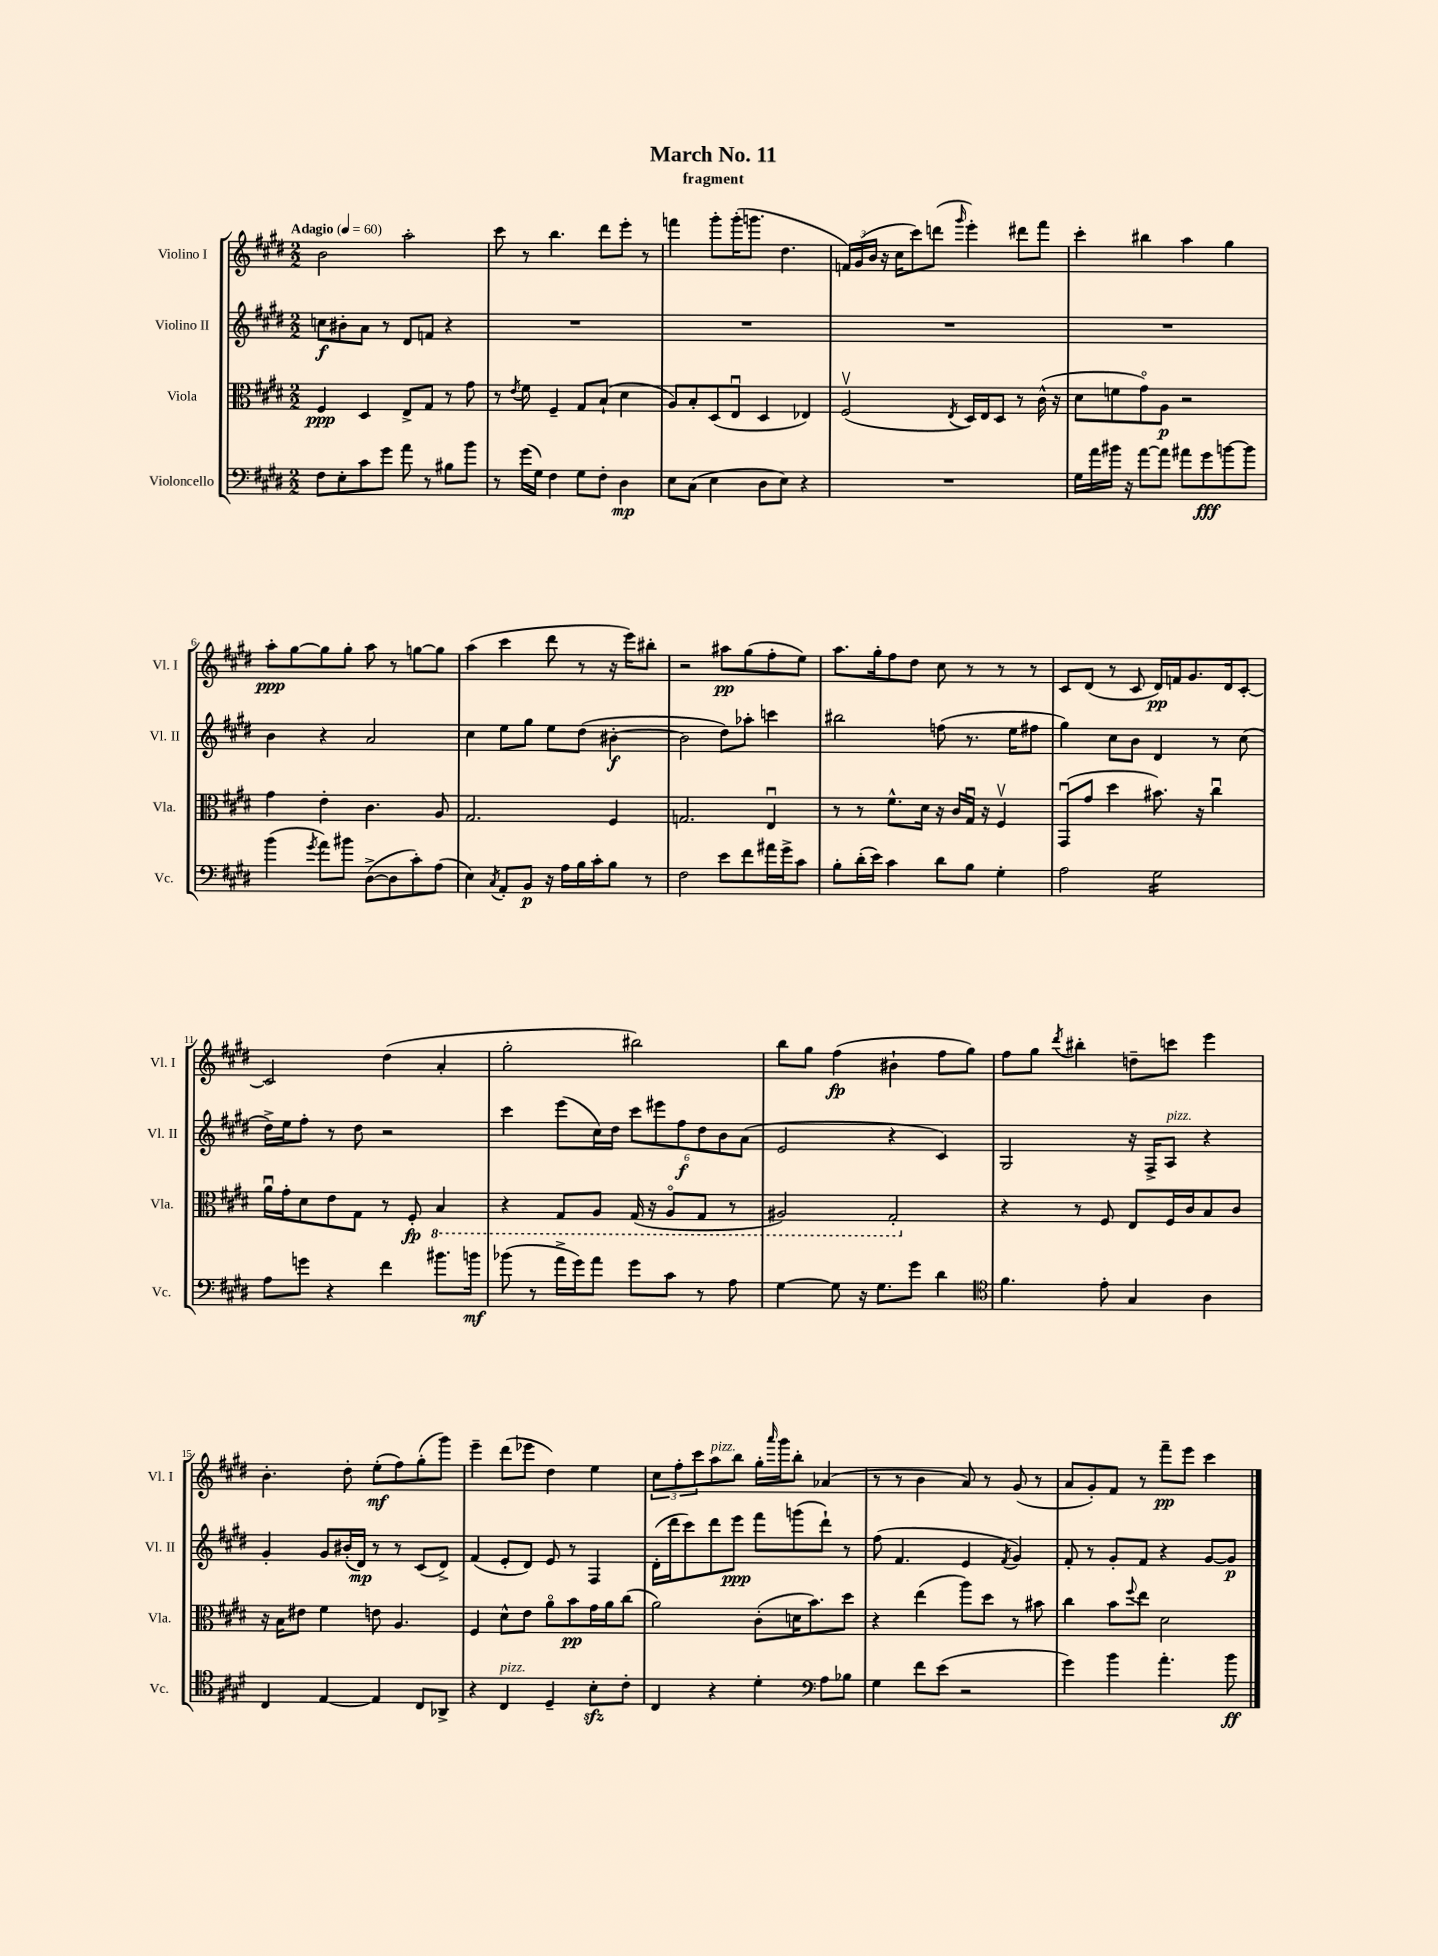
\header { title = "March No. 11" subtitle = "fragment" }
<<
\new StaffGroup <<
\new Staff = "s0" \with { instrumentName = "Violino I" shortInstrumentName = "Vl. I" } {
    \clef treble \key e \major \numericTimeSignature \time 2/2 \tempo "Adagio" 4 = 60
    b'2 a''2-. |
    cis'''8 r8 b''4. dis'''8 e'''8-. r8 |
    f'''4 gis'''8-. gis'''16-.( g'''8. dis''4. |
    \tuplet 3/2 { f'16) gis'16( b'16 } r16 cis''16 cis'''8) d'''8( \grace { gis'''16 } e'''4-.) dis'''8 fis'''8 |
    cis'''4-. bis''4 a''4 gis''4 |
    a''8-.\ppp gis''8~ gis''8 gis''8-. a''8 r8 g''8~ g''8 |
    a''4( cis'''4 dis'''8 r8 r16 e'''16) bis''8-. |
    r2 ais''8\pp gis''8( fis''8-. e''8) |
    a''8. gis''16-. fis''8 dis''8 cis''8 r8 r8 r8 |
    cis'8 dis'8( r8 cis'8 dis'16\pp) f'16 gis'8. dis'16 cis'8~-. |
    cis'2 dis''4( a'4-. |
    gis''2-. bis''2) |
    b''8 gis''8 fis''4\fp( bis'4-! fis''8 gis''8) |
    fis''8 gis''8 \acciaccatura { dis'''8 } bis''4-. d''8-- c'''8 e'''4 |
    b'4.-. dis''8-. e''8-.\mf( fis''8) gis''8-.( gis'''8) |
    e'''4-- dis'''8( ees'''8 dis''4) e''4 |
    \tuplet 3/2 { cis''8 fis''8-. cis'''8 } a''8^\markup { \italic "pizz." } b''8 gis''16-. \grace { a'''16 } gis'''16 b''8-. aes'4( |
    r8 r8 b'4 a'8) r8 gis'8( r8 |
    a'8 gis'8-.) fis'8 r8 fis'''8--\pp e'''8 cis'''4 \bar "|." |
}
\new Staff = "s1" \with { instrumentName = "Violino II" shortInstrumentName = "Vl. II" } {
    \clef treble \key e \major \numericTimeSignature \time 2/2
    c''8\f bis'8-. a'8 r8 dis'8 f'8 r4 |
    R1 |
    R1 |
    R1 |
    R1 |
    b'4 r4 a'2 |
    cis''4 e''8 gis''8 e''8 dis''8( bis'4~-.\f |
    bis'2 dis''8) aes''8-. c'''4 |
    bis''2 f''8( r8. e''16 fis''8 |
    gis''4) cis''8 b'8 dis'4 r8 cis''8( |
    dis''16->) e''16 fis''8-. r8 dis''8 r2 |
    cis'''4 e'''8( cis''16) dis''16 \tuplet 6/4 { cis'''8 eis'''8 fis''8\f dis''8 b'8 a'8( } |
    e'2 r4 cis'4) |
    gis2 r16 fis16-> a8^\markup { \italic "pizz." } r4 |
    gis'4-. gis'8 bis'16-.( dis'16\mp) r8 r8 cis'8( dis'8->) |
    fis'4( e'8-. dis'8) e'8 r8 fis4 |
    dis'16-.( dis'''16 cis'''8) dis'''8 e'''8\ppp fis'''8 g'''8( dis'''8-!) r8 |
    fis''8( fis'4. e'4 \acciaccatura { fis'8 } gis'4) |
    fis'8-. r8 gis'8-. fis'8 r4 gis'8~ gis'8\p \bar "|." |
}
\new Staff = "s2" \with { instrumentName = "Viola" shortInstrumentName = "Vla." } {
    \clef alto \key e \major \numericTimeSignature \time 2/2
    fis4\ppp dis4 e8-> gis8 r8 gis'8 |
    r8 \acciaccatura { e'8 } fis'8 fis4-- gis8 b8-!( dis'4 |
    a8) b8-. dis8( e8\downbow dis4 ees4) |
    fis2\upbow( \acciaccatura { e8 } dis16) e16 dis8 r8 cis'16-^( r16 |
    dis'8 f'8 gis'8\flageolet) a8\p r2 |
    gis'4 e'4-. cis'4. a8 |
    gis2. fis4 |
    g2. e4\downbow |
    r8 r8 fis'8.-^ dis'16 r16 cis'16 gis16\downbow r16 fis4\upbow |
    gis,8\downbow( gis'8 dis''4 bis'8.) r16 cis''4\downbow |
    a'16\downbow gis'16-. dis'8 e'8 gis8 r8 fis8-.\fp \ottava #-1 b,4 |
    r4 gis,8 a,8 gis,16( r16 a,8\flageolet gis,8 r8 |
    ais,2) gis,2-. \ottava #0 |
    r4 r8 fis8 e8 fis16 cis'16 b8 cis'8 |
    r16 b16 eis'8 fis'4 e'8 a4. |
    fis4 dis'8-^ e'8 a'8\flageolet b'8\pp gis'16 a'16 cis''8( |
    a'2) cis'8-.( d'16 b'8.) dis''8 |
    r4 e''4( a''8) dis''8 r8 bis'8 |
    cis''4 b'8 \appoggiatura { fis''8 } e''8 dis'2 \bar "|." |
}
\new Staff = "s3" \with { instrumentName = "Violoncello" shortInstrumentName = "Vc." } {
    \clef bass \key e \major \numericTimeSignature \time 2/2
    fis8 e8-. cis'8 gis'8 a'8 r8 bis8 b'8 |
    r8 gis'16( gis16) fis4 gis8 fis8-. dis4\mp |
    e8 cis8( e4 dis8 e8) r4 |
    R1 |
    gis16 a'16 bis'16 r16 a'8~ a'8 ais'8 gis'8\fff b'8~ b'8 |
    b'4( \acciaccatura { gis'8 } a'8) bis'8 dis8~->( dis8 cis'8-.) a8( |
    e4) \acciaccatura { cis8 } a,8-. b,8\p r16 a16 b16 cis'16-. b8 r8 |
    fis2 e'8 fis'8 ais'16 gis'16-> cis'8 |
    b8-. dis'16-.( e'16) cis'4 dis'8 b8 gis4-. |
    a2 gis2:16 |
    a8 g'8 r4 fis'4 bis'8. b'16\mf |
    bes'8( r8 a'16-> gis'16) a'8 gis'8 cis'8 r8 a8 |
    gis4~ gis8 r16 gis8. gis'8 dis'4 |
    \clef tenor fis'4. e'8-. gis4 a4 |
    cis4 e4~ e4 cis8 aes,8-> |
    r4 cis4^\markup { \italic "pizz." } dis4-- b8-.\sfz cis'8-. |
    cis4 r4 dis'4-. \clef bass a8 bes8 |
    gis4 fis'8 e'8( r2 |
    gis'4) b'4 a'4.-. b'8\ff \bar "|." |
}
>>
>>
